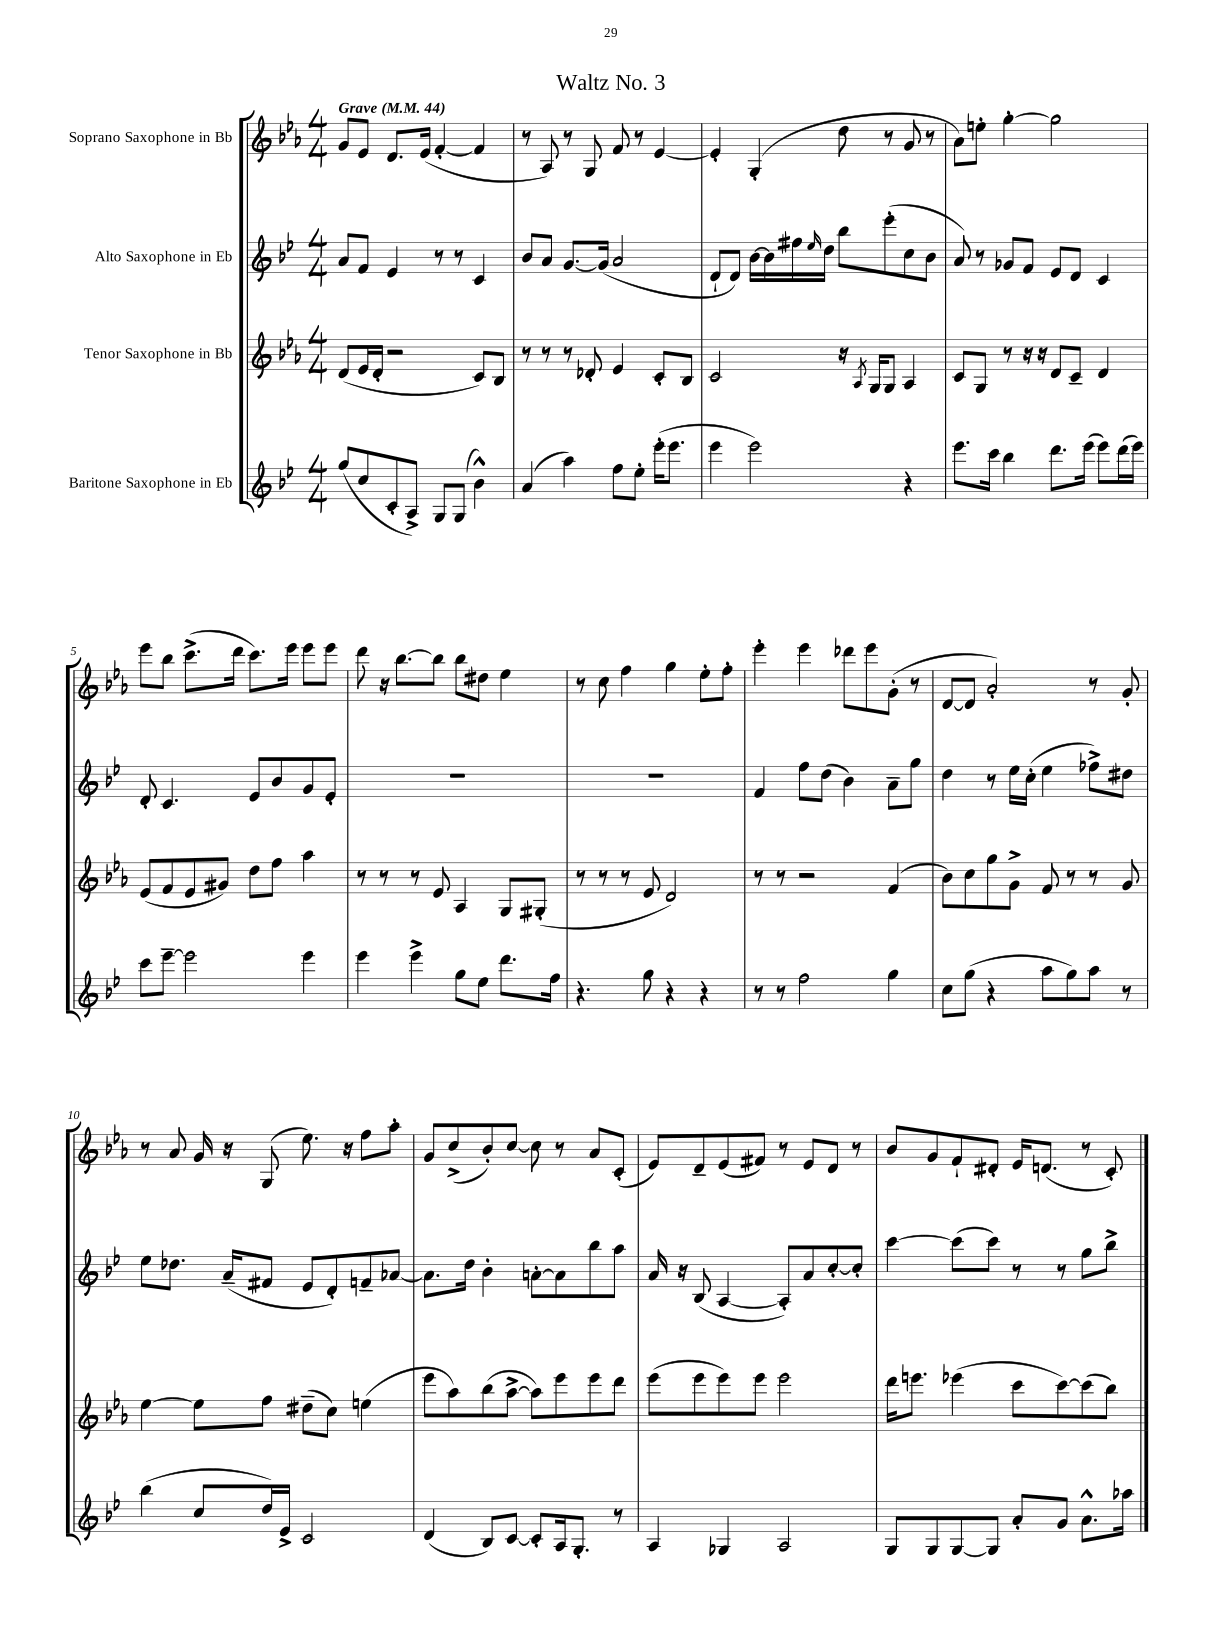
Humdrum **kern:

**kern	**kern	**kern	**kern
*staff4	*staff3	*staff2	*staff1
*clefG2	*clefG2	*clefG2	*clefG2
*k[b-e-]	*k[b-e-a-]	*k[b-e-]	*k[b-e-a-]
*M4/4	*M4/4	*M4/4	*M4/4
*MM44	*MM44	*MM44	*MM44
(8gg	(8d	8a	8g
8cc	16e-	8f	8e-
.	16d'	.	.
8c'	2r	4e-	8.d
8A^)	.	.	.
.	.	.	(16e-
8G	.	8r	[4f'
(8G	.	8r	.
4b-^^)	8c)	4c	4f]
.	8B-	.	.
=	=	=	=
(4a	8r	8b-	8r
.	8r	8a	8A-)
4aa)	8r	[8.g	8r
.	8d-'	.	8G
.	.	(16g]	.
8ff	4e-	2a	8f
8ee-'	.	.	8r
(16eee-'	8c'	.	[4e-
8.eee-	.	.	.
.	8B-	.	.
=	=	=	=
4eee-	2c	8d`	4e-']
.	.	8d)	.
2eee-)	.	[16b-	(4G'
.	.	16b-]	.
.	.	16ff#	.
.	.	16qqee-	.
.	.	16dd	.
.	16r	8bb-	8dd
.	8qA-	.	.
.	16G	.	.
.	8G	(8eee-'	8r
4r	4A-	8cc	8g
.	.	8b-	8r
=	=	=	=
8.eee-	8c	8a)	8a-)
.	8G	8r	8ee'
16ccc	.	.	.
4bb-	8r	8g-	[4gg'
.	16r	8f	.
.	16r	.	.
8.ddd	8d	8e-	2gg]
.	8c~	8d	.
(16eee-	.	.	.
8eee-)	4d	4c	.
(16ddd	.	.	.
16eee-)	.	.	.
=	=	=	=
8ccc	(8e-	8d'	8eee-
[8eee-~	8f	4.c	8bb-
2eee-]	8e-	.	(8.ccc^
.	8g#)	.	.
.	.	.	16ddd
.	8dd	8e-	8.ccc)
.	8ff	8b-	.
.	.	.	16eee-
4eee-	4aa-	8g	8eee-
.	.	8e-'	8eee-
=	=	=	=
4eee-	8r	1r	8ddd
.	8r	.	16r
.	.	.	[8.bb-
4eee-^	8r	.	.
.	8e-	.	8bb-]
8gg	4A-	.	8bb-
8ee-	.	.	8dd#
8.ddd	8G	.	4ee-
.	(8G#'	.	.
16ff	.	.	.
=	=	=	=
4.r	8r	1r	8r
.	8r	.	8cc
.	8r	.	4ff
8gg	8e-	.	.
4r	2d)	.	4gg
4r	.	.	8ee-'
.	.	.	8ff'
=	=	=	=
8r	8r	4f	4eee-'
8r	8r	.	.
2ff	2r	8ff	4eee-
.	.	(8dd	.
.	.	4b-)	8ddd-
.	.	.	8eee-
4gg	(4f	8a~	(8g'
.	.	8gg	8r
=	=	=	=
8cc	8b-)	4dd	[8d
(8gg	8cc	.	8d]
4r	8gg	8r	2a-')
.	8g^	16ee-	.
.	.	(16cc'	.
8aa	8f	4ee-	.
8gg)	8r	.	.
8aa	8r	8ff-^)	8r
8r	8g	8dd#	8g'
=	=	=	=
(4bb-	[4ee-	8ee-	8r
.	.	8.dd-	8a-
8cc	8ee-]	.	16g
.	.	(16a~	16r
16dd)	8ff	8f#	(8G
16e-^	.	.	.
2c	(8dd#~	8e-	8.ee-)
.	8cc)	8d')	.
.	.	.	16r
.	(4ee	8f~	8ff
.	.	[8a-	8aa-'
=	=	=	=
(4d	8eee-	8.a-]	8g
.	8aa-)	.	(8cc^
.	.	16dd	.
8B-)	(8bb-	4b-'	8b-')
[8c	[8aa-^	.	[8cc
8c']	8aa-])	[8a'	8cc]
16A	8eee-	8a]	8r
8.G'	.	.	.
.	8eee-	8bb-	8a-
8r	8ddd	8aa	(8c'
=	=	=	=
4A	(8eee-	16a	8e-)
.	.	16r	.
.	8eee-	(8B-	8d~
4G-	8eee-)	[4A	(8e-
.	8eee-	.	8f#)
2A	2eee-	8A'])	8r
.	.	8a	8e-
.	.	[8cc'	8d
.	.	8cc']	8r
=	=	=	=
8G	16ddd	[4ccc	8b-
.	8.eee	.	.
8G	.	.	8g
[8G	(4eee-	(8ccc]	8f`
8G]	.	8ccc)	8d#'
8a'	8ccc	8r	16e-
.	.	.	(8.d
8g	[8ccc)	8r	.
8.a^^	(8ccc]	8gg	8r
.	8bb-)	8bb-^	8c')
16aa-	.	.	.
==	==	==	==
*-	*-	*-	*-
